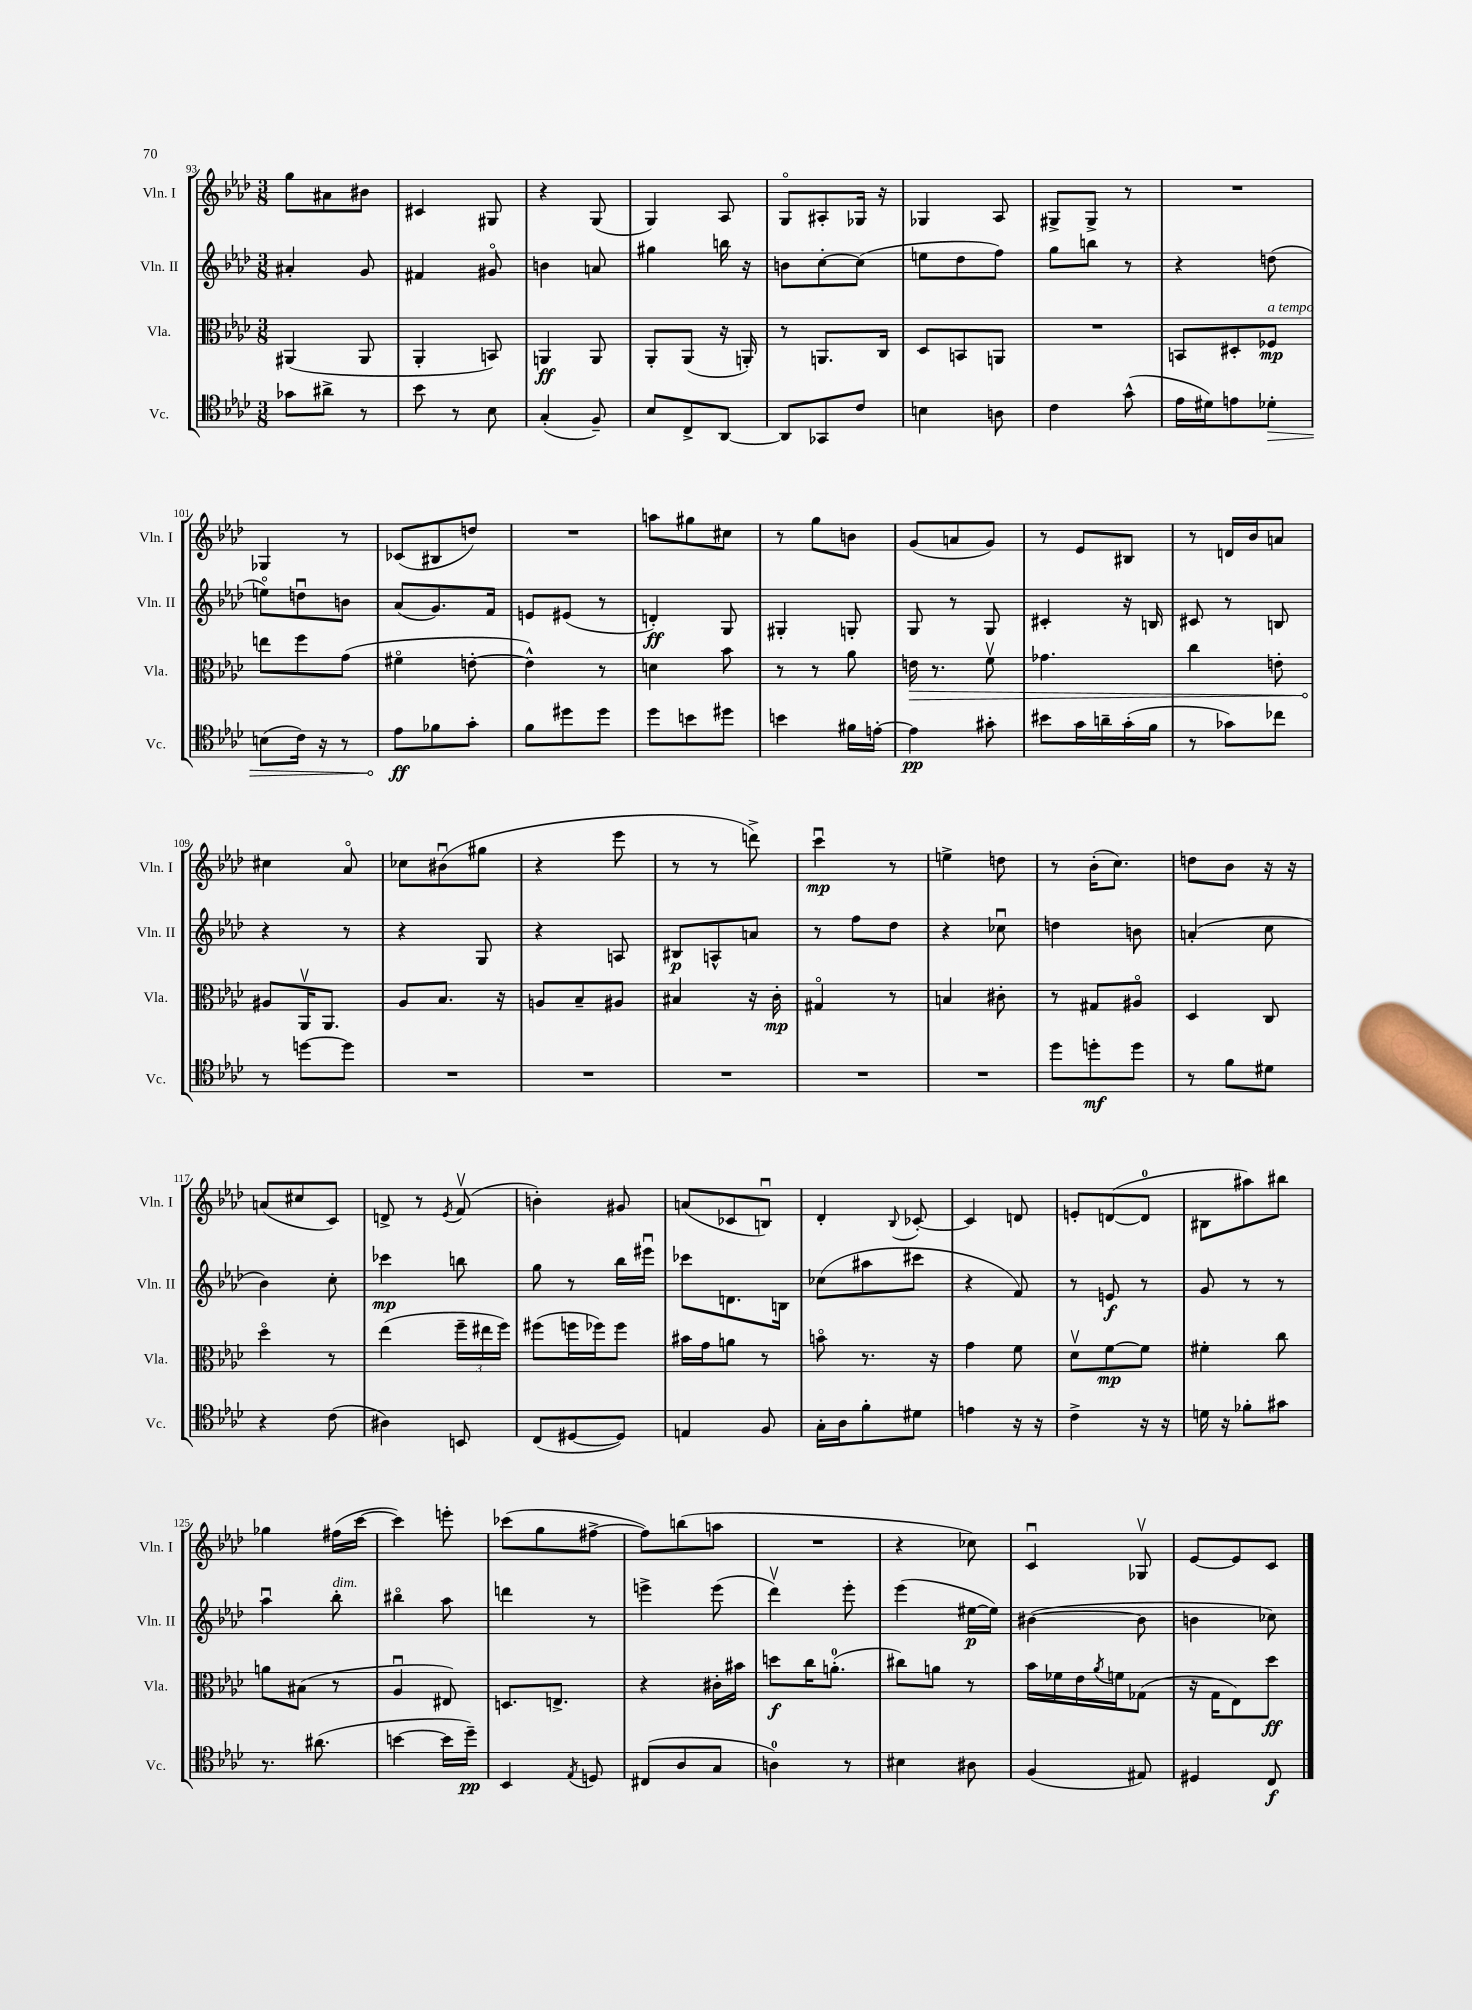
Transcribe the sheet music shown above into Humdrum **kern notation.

**kern	**dynam	**kern	**dynam	**kern	**dynam	**kern	**dynam
*part4	*part4	*part3	*part3	*part2	*part2	*part1	*part1
*staff4	*staff4	*staff3	*staff3	*staff2	*staff2	*staff1	*staff1
*I"Vc.	*	*I"Vla.	*	*I"Vln. II	*	*I"Vln. I	*
*I'Vc.	*	*I'Vla.	*	*I'Vln. II	*	*I'Vln. I	*
*clefC4	*	*clefC3	*	*clefG2	*	*clefG2	*
*k[b-e-a-d-]	*	*k[b-e-a-d-]	*	*k[b-e-a-d-]	*	*k[b-e-a-d-]	*
*M3/8	*	*M3/8	*	*M3/8	*	*M3/8	*
=93	=93	=93	=93	=93	=93	=93	=93
8g-X\L	.	(4AA#X/	.	4a#X'/	.	8gg\L	.
8a#X^\J	.	.	.	.	.	8a#X\	.
8r	.	8AA#/	.	8g/	.	8b#X\J	.
=94	=94	=94	=94	=94	=94	=94	=94
8b-\	.	4AA-'/	.	4f#X/	.	4c#X/	.
8r	.	.	.	.	.	.	.
8B-\	.	8BBn/)	.	8g#X/	.	8G#X/	.
=95	=95	=95	=95	=95	=95	=95	=95
(4G'/	.	4AAn/	ff	4bn\	.	4r	.
8F~/)	.	8AA/	.	8an/	.	(8G/	.
=96	=96	=96	=96	=96	=96	=96	=96
8B-/L	.	8AA-'/L	.	4gg#X\	.	4G/)	.
8C^/	.	(8AA-/J	.	.	.	.	.
[8AA-/J	.	16r	.	16bbn\	.	8A-/	.
.	.	16AAn'/)	.	16r	.	.	.
=97	=97	=97	=97	=97	=97	=97	=97
8AA-/L]	.	8r	.	8bn\L	.	8G/L	.
8GG-X/	.	8.AAn/L	.	[8cc'\	.	8A#X'/	.
8c/J	.	.	.	(8cc\J]	.	16G-X/Jk	.
.	.	16C/Jk	.	.	.	16r	.
=98	=98	=98	=98	=98	=98	=98	=98
4Bn\	.	8D-/L	.	8een\L	.	4G-X/	.
.	.	8BBn/	.	8dd-\	.	.	.
8An\	.	8AAn/J	.	8ff\J)	.	8A-/	.
=99	=99	=99	=99	=99	=99	=99	=99
4c\	.	4.r	.	8gg\L	.	8G#X^/L	.
.	.	.	.	8bbn\J	.	8G#^/J	.
(8g^^\	.	.	.	8r	.	8r	.
=100	=100	=100	=100	=100	=100	=100	=100
16e-\LL	.	8BBn/L	.	4r	.	4.r	.
16d#X\J)	.	.	.	.	.	.	.
8en\	.	8D#X'/	.	.	.	.	.
!	!	!LO:TX:a:i:t=a tempo	!	!	!	!	!
!	!LO:HP:b	!	!	!	!	!	!
8d-X'\J	>	8F-X/J	mp	(8ddn\	.	.	.
!!LO:LB:g=z
=101	=101	=101	=101	=101	=101	=101	=101
(8Bn\L	.	8een\L	.	8een\L)	.	4G-X/	.
16c\Jk)	.	8ff\	.	8ddnu\	.	.	.
16r	.	.	.	.	.	.	.
8r	.	(8g\J	.	8bn\J	.	8r	.
=102	=102	=102	=102	=102	=102	=102	=102
8e-\L	ff	4f#X\	.	(8a-/L	.	(8c-X/L	.
8f-X\	]	.	.	8.g/)	.	8B#X/	.
8g'\J	.	[8en'\	.	.	.	8ddn/J)	.
.	.	.	.	16f/Jk	.	.	.
=103	=103	=103	=103	=103	=103	=103	=103
8f\L	.	4e^^\])	.	8en/L	.	4.r	.
8dd#X\	.	.	.	(8e#X/J	.	.	.
8dd#\J	.	8r	.	8r	.	.	.
=104	=104	=104	=104	=104	=104	=104	=104
8dd-\L	.	4dn\	.	4dn'/)	ff	8aan\L	.
8bn\	.	.	.	.	.	8gg#X\	.
8dd#X\J	.	8b-\	.	8G/	.	8cc#X\J	.
=105	=105	=105	=105	=105	=105	=105	=105
4bn\	.	8r	.	4G#X'/	.	8r	.
.	.	8r	.	.	.	8gg\L	.
16f#X\LL	.	8a-\	.	8Gn'/	.	8bn\J	.
[16en'\JJ	.	.	.	.	.	.	.
=106	=106	=106	=106	=106	=106	=106	=106
!	!	!	!LO:HP:b	!	!	!	!
4e\]	pp	16en\	>	8G/	.	(8g/L	.
.	.	8.r	.	.	.	.	.
.	.	.	.	8r	.	8an/	.
8g#X'\	.	8fv\	.	8G/	.	8g/J)	.
=107	=107	=107	=107	=107	=107	=107	=107
8b#X\L	.	4.g-X\	.	4c#X'/	.	8r	.
16g\L	.	.	.	.	.	8e-/L	.
16an~\	.	.	.	.	.	.	.
(16g'\	.	.	.	16r	.	8B#X/J	.
16f\JJ	.	.	.	16Bn/	.	.	.
=108	=108	=108	=108	=108	=108	=108	=108
8r	.	4cc\	.	8c#X/	.	8r	.
8g-X\L)	.	.	.	8r	.	16dn/LL	.
.	.	.	.	.	.	16b-/J	.
8cc-X\J	.	8en'\	.	8Bn/	.	8an/J	.
!!LO:LB:g=z
=109	=109	=109	=109	=109	=109	=109	=109
8r	.	8A#X/L	.	4r	.	4cc#X\	.
[8ddn\L	.	16AA-v/K	]	.	.	.	.
.	.	8.AA-/J	.	.	.	.	.
8dd\J]	.	.	.	8r	.	8a-/	.
=110	=110	=110	=110	=110	=110	=110	=110
4.r	.	8A-/L	.	4r	.	8cc-X\L	.
.	.	8.B-/J	.	.	.	(8b#Xu\	.
.	.	.	.	8G/	.	8gg#X\J	.
.	.	16r	.	.	.	.	.
=111	=111	=111	=111	=111	=111	=111	=111
4.r	.	8An/L	.	4r	.	4r	.
.	.	8B-~/	.	.	.	.	.
.	.	8A#X/J	.	8An/	.	8eee-\	.
=112	=112	=112	=112	=112	=112	=112	=112
4.r	.	4B#X/	.	8B#X/L	p	8r	.
.	.	.	.	8An^^/	.	8r	.
.	.	16r	.	8an/J	.	8dddn^\)	.
.	.	16c'\	mp	.	.	.	.
=113	=113	=113	=113	=113	=113	=113	=113
4.r	.	4G#X/	.	8r	.	4cccu\	mp
.	.	.	.	8ff\L	.	.	.
.	.	8r	.	8dd-\J	.	8r	.
=114	=114	=114	=114	=114	=114	=114	=114
4.r	.	4Bn/	.	4r	.	4een^\	.
.	.	8c#X'\	.	8cc-Xu\	.	8ddn\	.
=115	=115	=115	=115	=115	=115	=115	=115
8dd-\L	.	8r	.	4ddn\	.	8r	.
8ddn'\	mf	8G#X/L	.	.	.	(16b-'\KL	.
.	.	.	.	.	.	8.cc\J)	.
8dd\J	.	8A#X/J	.	8bn\	.	.	.
=116	=116	=116	=116	=116	=116	=116	=116
8r	.	4D-/	.	(4an'/	.	8ddn\L	.
8f\L	.	.	.	.	.	8b-\J	.
8d#X\J	.	8C/	.	8cc\	.	16r	.
.	.	.	.	.	.	16r	.
!!LO:LB:g=z
=117	=117	=117	=117	=117	=117	=117	=117
4r	.	4dd-\	.	4b-\)	.	(8an/L	.
.	.	.	.	.	.	8cc#X/	.
(8c\	.	8r	.	8cc'\	.	8c/J)	.
=118	=118	=118	=118	=118	=118	=118	=118
4A#X\)	.	(4ee-\	.	4ccc-X\	mp	8dn^/	.
.	.	.	.	.	.	8r	.
.	.	.	.	.	.	8qe-/	.
8BBn/	.	24ff~\LL	.	8bbn\	.	(8fv/	.
.	.	24ee#X\	.	.	.	.	.
.	.	24ff\JJ)	.	.	.	.	.
=119	=119	=119	=119	=119	=119	=119	=119
(8C/L	.	(8ff#X\L	.	8gg\	.	4bn'\)	.
[8D#X/	.	16ffn\L	.	8r	.	.	.
.	.	16ff-X\J)	.	.	.	.	.
8D#/J])	.	8ff-\J	.	16bb-\LL	.	8g#X/	.
.	.	.	.	16eee#Xu\JJ	.	.	.
=120	=120	=120	=120	=120	=120	=120	=120
4En/	.	16b#X\LL	.	8ccc-X\L	.	(8an/L	.
.	.	16g\J	.	.	.	.	.
.	.	8an\J	.	8.dn\	.	8c-X/	.
8F/	.	8r	.	.	.	8Bnu/J)	.
.	.	.	.	16Bn\Jk	.	.	.
=121	=121	=121	=121	=121	=121	=121	=121
16G'\LL	.	8bn\	.	(8cc-X\L	.	4d-'/	.
16A-\J	.	.	.	.	.	.	.
8f'\	.	8.r	.	8aa#X\	.	.	.
.	.	.	.	.	.	8qqB-/	.
8d#X\J	.	.	.	8ccc#X\J	.	[8c-X'/	.
.	.	16r	.	.	.	.	.
=122	=122	=122	=122	=122	=122	=122	=122
4en\	.	4g\	.	4r	.	4c-/]	.
16r	.	8f\	.	8f/)	.	8dn/	.
16r	.	.	.	.	.	.	.
=123	=123	=123	=123	=123	=123	=123	=123
4c^\	.	8d-v\L	.	8r	.	8en'/L	.
.	.	[8f\	mp	8en/	f	([8dn/	.
16r	.	8f\J]	.	8r	.	8d/J]	.
16r	.	.	.	.	.	.	.
=124	=124	=124	=124	=124	=124	=124	=124
16dn\	.	4f#X'\	.	8g/	.	8B#X\L	.
16r	.	.	.	.	.	.	.
8f-X'\L	.	.	.	8r	.	8aa#X\)	.
8g#X\J	.	8cc\	.	8r	.	8bb#X\J	.
!!LO:LB:g=z
=125	=125	=125	=125	=125	=125	=125	=125
8.r	.	8an\L	.	4aa-u\	.	4gg-X\	.
.	.	(8B#X\J	.	.	.	.	.
(8.a#X\	.	.	.	.	.	.	.
!	!	!	!	!LO:TX:a:i:t=dim.	!	!	!
.	.	8r	.	8bb-'\	.	(16ff#X\LL	.
.	.	.	.	.	.	[16ccc\JJ	.
=126	=126	=126	=126	=126	=126	=126	=126
[4bn\	.	4A-u/	.	4bb#X\	.	4ccc\])	.
16b\LL]	.	8E#X/)	.	8aa-\	.	8eeen'\	.
16dd-~\JJ)	pp	.	.	.	.	.	.
=127	=127	=127	=127	=127	=127	=127	=127
4BB-/	.	8.Dn/L	.	4dddn\	.	(8ccc-X\L	.
.	.	.	.	.	.	8gg\	.
.	.	8.En^/J	.	.	.	.	.
8qE-/	.	.	.	.	.	.	.
8Dn/	.	.	.	8r	.	[8ff#X^\J	.
=128	=128	=128	=128	=128	=128	=128	=128
(8C#X/L	.	4r	.	4eeen^\	.	8ff#\L])	.
8A-/	.	.	.	.	.	(8bbn\	.
8G/J	.	16c#X'\LL	.	(8eee\	.	8aan\J	.
.	.	16b#X\JJ	.	.	.	.	.
=129	=129	=129	=129	=129	=129	=129	=129
4An\)	.	8ddn\L	f	4ddd-v\)	.	4.r	.
.	.	16cc\K	.	.	.	.	.
.	.	(8.an'\J	.	.	.	.	.
8r	.	.	.	8eee-'\	.	.	.
=130	=130	=130	=130	=130	=130	=130	=130
4B#X\	.	8cc#X\L)	.	(4eee-\	.	4r	.
.	.	8an\J	.	.	.	.	.
8A#X\	.	8r	.	[16ee#X\LL	p	8cc-X\)	.
.	.	.	.	16ee#\JJ])	.	.	.
=131	=131	=131	=131	=131	=131	=131	=131
(4F/	.	16b-\LL	.	([4b#X\	.	4cu/	.
.	.	16f-X\	.	.	.	.	.
.	.	16e-\	.	.	.	.	.
.	.	8qa-/	.	.	.	.	.
.	.	16fn\J	.	.	.	.	.
8E#X/)	.	(8G-X\J	.	8b#\]	.	8G-Xv/	.
=132	=132	=132	=132	=132	=132	=132	=132
4D#X/	.	16r	.	4bn\	.	[8e-/L	.
.	.	16G\KL	.	.	.	.	.
.	.	8E-\)	.	.	.	8e-/]	.
8C/	f	8dd-\J	ff	8cc-X\)	.	8c/J	.
==	==	==	==	==	==	==	==
*-	*-	*-	*-	*-	*-	*-	*-
